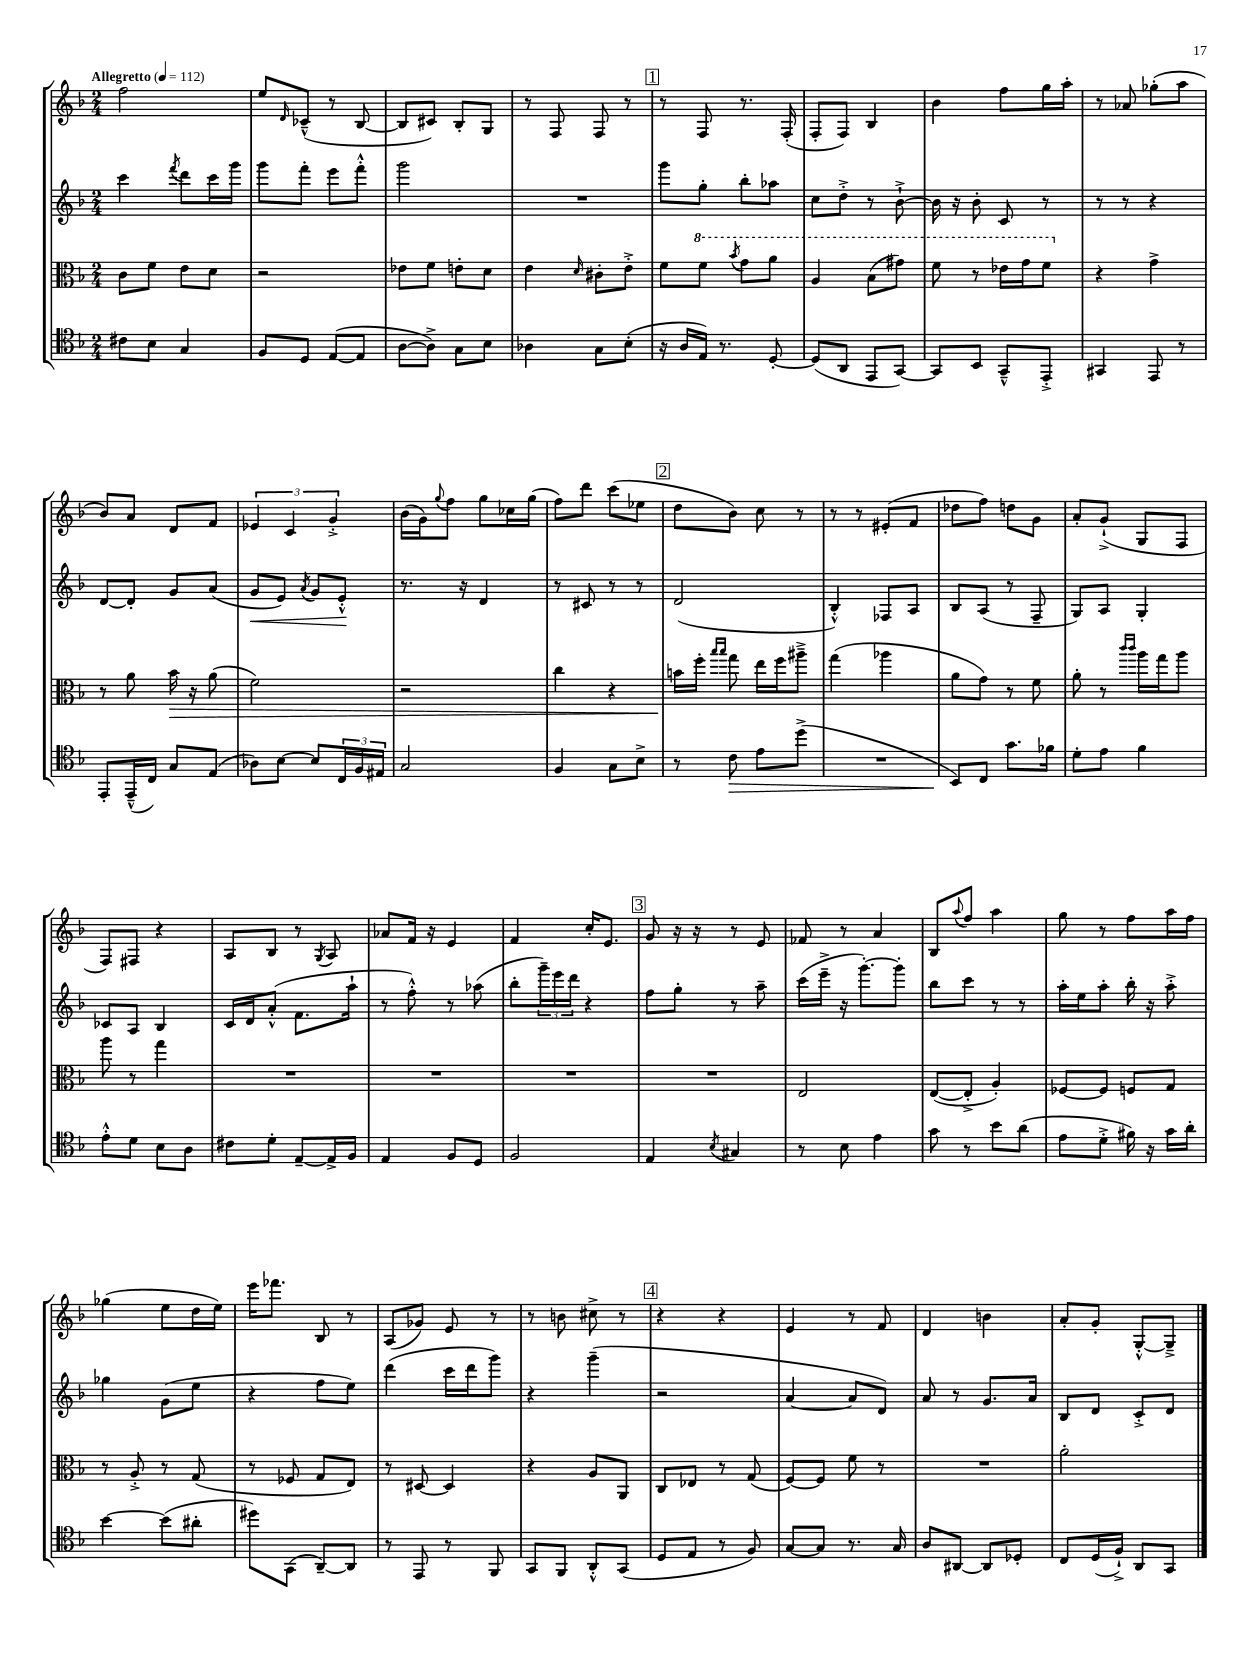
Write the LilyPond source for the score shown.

<<
\new StaffGroup <<
\new Staff = "s0" {
    \clef treble \key f \major \numericTimeSignature \time 2/4 \tempo "Allegretto" 4 = 112
    f''2 |
    e''8 \grace { d'16 } ces'8---^( r8 bes8~ |
    bes8 cis'8) bes8-. g8 |
    r8 f8 f8 r8 |
    \mark \markup { \box "1" } r8 f8 r8. f16-.( |
    f8-. f8) bes4 |
    bes'4 f''8 g''16 a''16-. |
    r8 aes'8 ges''8-.( a''8 |
    bes'8) a'8 d'8 f'8 |
    \tuplet 3/2 { ees'4 c'4 g'4-.-> } |
    bes'16( g'16) \appoggiatura { g''8 } f''8 g''8 ces''16 g''16( |
    f''8) d'''8 c'''8( ees''8 |
    \mark \markup { \box "2" } d''8 bes'8) c''8 r8 |
    r8 r8 eis'8-.( f'8 |
    des''8 f''8) d''8 g'8 |
    a'8-. g'8-!->( g8 f8 |
    f8) fis8 r4 |
    a8 bes8 r8 \acciaccatura { g8 } a8 |
    aes'8 f'16 r16 e'4 |
    f'4 c''16-. e'8. |
    \mark \markup { \box "3" } g'8 r16 r16 r8 e'8 |
    fes'8 r8 a'4 |
    bes8 \appoggiatura { a''8 } f''8 a''4 |
    g''8 r8 f''8 a''16 f''16 |
    ges''4( e''8 d''16 e''16) |
    e'''16 fes'''8. bes8 r8 |
    a8( ges'8) e'8 r8 |
    r8 b'8 cis''8-> r8 |
    \mark \markup { \box "4" } r4 r4 |
    e'4 r8 f'8 |
    d'4 b'4 |
    a'8-. g'8-. g8~-.-^ g8---> \bar "|." |
}
\new Staff = "s1" {
    \clef treble \key f \major \numericTimeSignature \time 2/4
    c'''4 \acciaccatura { f'''8 } d'''8 c'''16 g'''16 |
    g'''8 f'''8-. e'''8 f'''8-.-^ |
    g'''2 |
    R2 |
    \mark \markup { \box "1" } g'''8 g''8-. bes''8-. aes''8 |
    c''8 d''8-.-> r8 bes'8~-!-> |
    bes'16 r16 bes'8-. c'8 r8 |
    r8 r8 r4 |
    d'8~ d'8-. g'8 a'8( |
    g'8\< e'8) \acciaccatura { a'8 } g'8 e'8-.-^\! |
    r8. r16 d'4 |
    r8 cis'8 r8 r8 |
    \mark \markup { \box "2" } d'2( |
    bes4-.-^) fes8 a8 |
    bes8 a8( r8 f8-- |
    g8) a8 g4-. |
    ces'8 a8 bes4 |
    c'16 d'16 a'8-.-^( f'8. a''16-! |
    r8 f''8-.-^) r8 aes''8( |
    bes''8-. \tuplet 3/2 { g'''16--) e'''16 d'''16 } r4 |
    \mark \markup { \box "3" } f''8 g''8-. r8 a''8-- |
    c'''16( e'''16---> r16 g'''8.~-.) g'''8-. |
    bes''8 c'''8 r8 r8 |
    a''16-. e''16 a''8-. bes''16-. r16 a''8-.-> |
    ges''4 g'8( e''8 |
    r4 f''8 e''8) |
    d'''4( c'''16 d'''16 g'''8) |
    r4 g'''4--( |
    \mark \markup { \box "4" } r2 |
    a'4~ a'8 d'8) |
    a'8 r8 g'8. a'16 |
    bes8 d'8 c'8-.-> d'8 \bar "|." |
}
\new Staff = "s2" {
    \clef alto \key f \major \numericTimeSignature \time 2/4
    c'8 f'8 e'8 d'8 |
    r2 |
    ees'8 f'8 e'8-. d'8 |
    e'4 \grace { d'16 } cis'8-. e'8-.-> |
    \mark \markup { \box "1" } f'8 \ottava #1 f''8 \acciaccatura { bes''8 } g''8 a''8 |
    a'4 bes'8( gis''8) |
    f''8 r8 ees''16 g''16 f''8 \ottava #0 |
    r4 g'4-> |
    r8 a'8 bes'16\> r16 a'8( |
    f'2) |
    r2 |
    c''4 r4 |
    \mark \markup { \box "2" } b'16\! f''16-. \grace { bes''16 bes''16 } g''8 e''16 f''16 ais''8---> |
    g''4( aes''4 |
    a'8 g'8) r8 f'8 |
    a'8-. r8 \grace { c'''16 c'''16 } a''16 g''16 a''8 |
    a''8 r8 g''4 |
    R2 |
    R2 |
    R2 |
    \mark \markup { \box "3" } R2 |
    e2 |
    e8~( e8-.-> a4-.) |
    fes8~ fes8 f8 g8 |
    r8 a8-.-> r8 g8( |
    r8 fes8 g8 e8) |
    r8 dis8~ dis4 |
    r4 a8 a,8 |
    \mark \markup { \box "4" } c8 ees8 r8 g8( |
    f8~) f8 f'8 r8 |
    R2 |
    a'2-. \bar "|." |
}
\new Staff = "s3" {
    \clef tenor \key f \major \numericTimeSignature \time 2/4
    cis'8 bes8 g4 |
    f8 d8 e8~( e8 |
    a8~ a8->) g8 bes8 |
    aes4 g8 bes8-.( |
    \mark \markup { \box "1" } r16 a16 e16) r8. d8~-. |
    d8( a,8 e,8 g,8~) |
    g,8 bes,8 g,8---^ e,8-.-> |
    gis,4 e,8 r8 |
    e,8-. e,16---^( c16) g8 e8( |
    aes8) bes8~ bes8 \tuplet 3/2 { c16 f16 eis16 } |
    g2 |
    f4 g8 bes8-> |
    \mark \markup { \box "2" } r8 c'8\> e'8 d''8->( |
    R2 |
    bes,8\!) c8 g'8. fes'16 |
    d'8-. e'8 f'4 |
    e'8-.-^ d'8 bes8 a8 |
    cis'8 d'8-. e8~-- e16-> f16 |
    e4 f8 d8 |
    f2 |
    \mark \markup { \box "3" } e4 \acciaccatura { bes8 } gis4 |
    r8 bes8 e'4 |
    g'8 r8 bes'8 a'8( |
    e'8 d'8-.-> fis'16) r16 g'16 a'16-. |
    bes'4~ bes'8( ais'8-. |
    dis''8) g,8( a,8~--) a,8 |
    r8 e,8 r8 f,8 |
    g,8 f,8 a,8-.-^ g,8( |
    \mark \markup { \box "4" } d8 e8 r8 f8) |
    g8~ g8 r8. g16 |
    a8 ais,8~ ais,8 des8-. |
    c8 d16( f16-!->) a,8 g,8 \bar "|." |
}
>>
>>
\layout { \context { \Score \remove "Bar_number_engraver" } }
